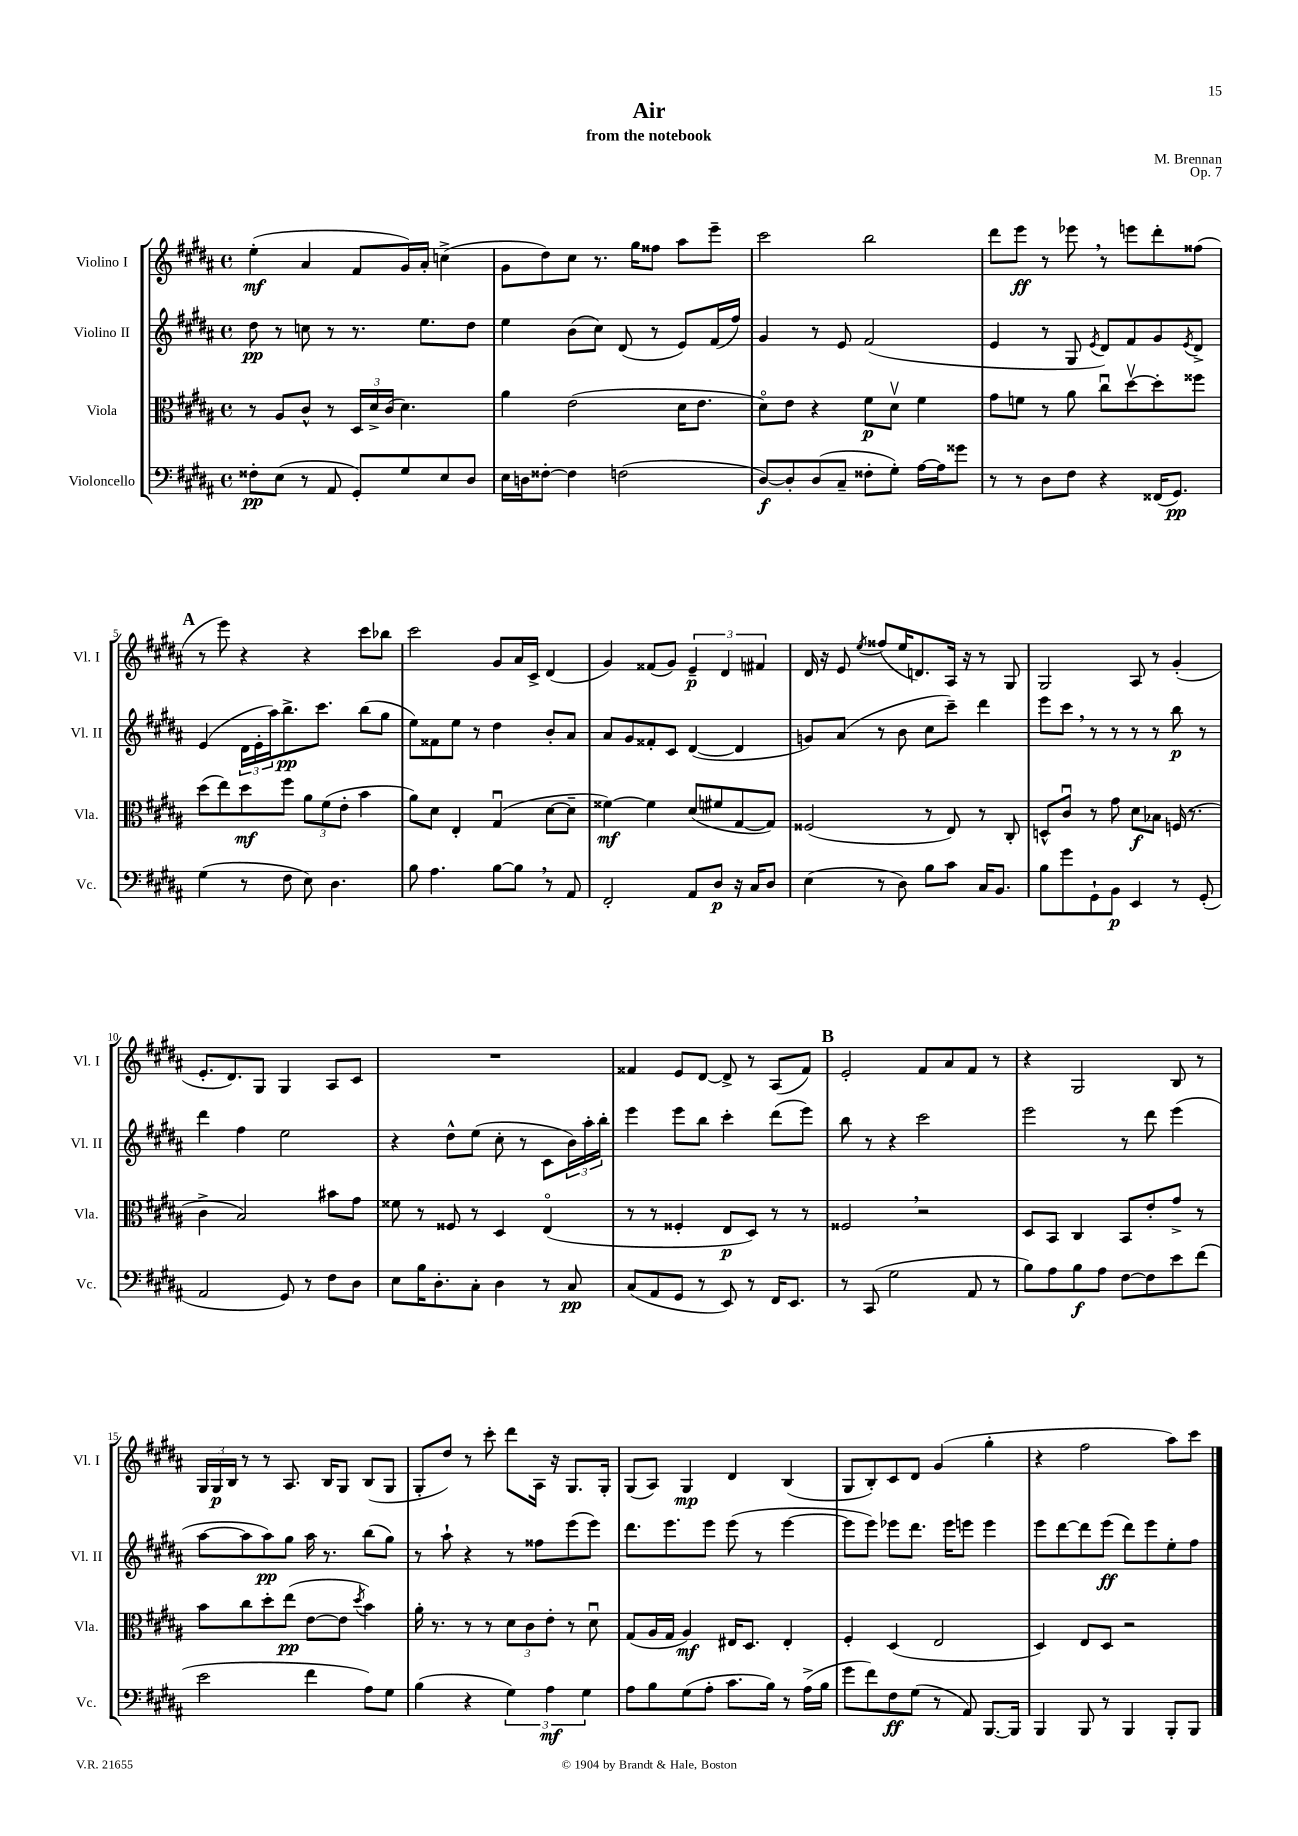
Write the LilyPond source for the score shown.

\header { title = "Air" composer = "M. Brennan" subtitle = "from the notebook" opus = "Op. 7" }
<<
\new StaffGroup <<
\new Staff = "s0" \with { instrumentName = "Violino I" shortInstrumentName = "Vl. I" } {
    \clef treble \key b \major \defaultTimeSignature \time 4/4
    e''4-.\mf( ais'4 fis'8 gis'16) ais'16-. c''4->( |
    gis'8 dis''8) cis''8 r8. gis''16 fisis''8 ais''8 e'''8-- |
    cis'''2 b''2 |
    dis'''8 e'''8\ff r8 ees'''8 \breathe r8 e'''8 dis'''8-. fisis''8( |
    \mark \markup { \bold "A" } r8 e'''8) r4 r4 cis'''8 bes''8 |
    cis'''2 gis'8 ais'16 cis'16-> dis'4( |
    gis'4) fisis'8( gis'8) \tuplet 3/2 { e'4--\p dis'4 fis'4 } |
    dis'16 r16 e'8 \acciaccatura { e''8 } fisis''8( e''16 d'8.) ais16 r16 r8 gis8 |
    gis2 ais8 r8 gis'4-.( |
    e'8.-. dis'8.) gis8 gis4 ais8 cis'8 |
    R1 |
    fisis'4 e'8 dis'8~ dis'8-> r8 ais8( fisis'8) |
    \mark \markup { \bold "B" } e'2-. fis'8 ais'8 fis'8 r8 |
    r4 gis2 b8 r8 |
    \tuplet 3/2 { gis16 gis16\p b16 } r8 r8 ais8. b16 gis8 b8( gis8 |
    gis8-. dis''8) r8 cis'''8-. dis'''8 ais16 r16 gis8. gis16-. |
    gis8( ais8) gis4\mp dis'4 b4( |
    gis8 b8-.) cis'8 dis'8 gis'4( gis''4-. |
    r4 fis''2 ais''8) cis'''8 \bar "|." |
}
\new Staff = "s1" \with { instrumentName = "Violino II" shortInstrumentName = "Vl. II" } {
    \clef treble \key b \major \defaultTimeSignature \time 4/4
    dis''8\pp r8 c''8 r8 r8. e''8. dis''8 |
    e''4 b'8( cis''8) dis'8( r8 e'8) fis'16( fis''16) |
    gis'4 r8 e'8 fis'2( |
    e'4 r8 gis8 \acciaccatura { e'8 } dis'8) fis'8 gis'8 \acciaccatura { e'8 } dis'8-> |
    \mark \markup { \bold "A" } e'4( \tuplet 3/2 { dis'16 e'16-. ais''16) } b''8.->\pp cis'''8. b''8( gis''8 |
    e''8) fisis'8 e''8 r8 dis''4 b'8-. ais'8 |
    ais'8 gis'8 fisis'8-. cis'8 dis'4~( dis'4 |
    g'8) ais'8( r8 b'8 cis''8 cis'''8--) dis'''4 |
    e'''8 cis'''8 \breathe r8 r8 r8 r8 b''8\p r8 |
    dis'''4 fis''4 e''2 |
    r4 dis''8-^ e''8( cis''8-. r8 cis'8 \tuplet 3/2 { b'16) ais''16-. b''16-. } |
    e'''4 e'''8 b''8 cis'''4-. dis'''8( e'''8) |
    \mark \markup { \bold "B" } b''8 r8 r4 cis'''2 |
    e'''2 r8 dis'''8 e'''4( |
    ais''8~ ais''8 ais''8\pp) gis''8 ais''16 r8. b''8( gis''8) |
    r8 ais''8-! r4 r8 fisis''8 e'''8( e'''8) |
    dis'''8. e'''8. e'''8 e'''8( r8 e'''4~ |
    e'''8 e'''8) ees'''8 dis'''8. ees'''16 e'''8 e'''4 |
    e'''8 dis'''8~ dis'''8 e'''8\ff( dis'''8) e'''8 e''8-. fis''8 \bar "|." |
}
\new Staff = "s2" \with { instrumentName = "Viola" shortInstrumentName = "Vla." } {
    \clef alto \key b \major \defaultTimeSignature \time 4/4
    r8 ais8 cis'8-^ r8 \tuplet 3/2 { dis16 dis'16-> cis'16( } dis'4.) |
    ais'4 e'2( dis'16 e'8. |
    dis'8\flageolet) e'8 r4 fis'8\p dis'8\upbow fis'4 |
    gis'8 f'8 r8 ais'8 cis''8\downbow dis''8~\upbow dis''8-. fisis''8 |
    \mark \markup { \bold "A" } dis''8( e''8) dis''8\mf fis''8 \tuplet 3/2 { ais'8 fis'8( e'8-. } b'4 |
    ais'8) dis'8 e4-. gis4\downbow( dis'8~ dis'8-- |
    fisis'4~\mf) fisis'4 dis'8( fis'8 gis8~ gis8) |
    fisis2( r8 e8) r8 cis8-. |
    d8-^ cis'8\downbow r8 gis'8 dis'8\f bes8 f16( r8. |
    cis'4-> b2) bis'8 gis'8 |
    fisis'8 r8 fisis8 r8 dis4 e4\flageolet( |
    r8 r8 fisis4-. e8\p dis8) r8 r8 |
    \mark \markup { \bold "B" } fisis2 \breathe r2 |
    dis8 b,8 cis4 b,8 e'8-. gis'8-> r8 |
    b'8 cis''8 dis''8-. e''8\pp( e'8~ e'8 \acciaccatura { dis''8 } b'4) |
    ais'16-. r8. r8 r8 \tuplet 3/2 { dis'8 cis'8 e'8-. } r8 dis'8\downbow |
    gis8( ais16 gis16 ais4\mf) eis16 dis8. eis4-. |
    fis4-. dis4( e2 |
    dis4) e8 dis8 r2 \bar "|." |
}
\new Staff = "s3" \with { instrumentName = "Violoncello" shortInstrumentName = "Vc." } {
    \clef bass \key b \major \defaultTimeSignature \time 4/4
    fisis8-.\pp e8( r8 ais,8 gis,8-.) gis8 e8 dis8 |
    e16 d16 fisis8~-. fisis4 f2( |
    dis8~\f) dis8-. dis8( cis8-- fisis8-. gis8-.) ais16~ ais16 gisis'8 |
    r8 r8 dis8 fis8 r4 fisis,16( gis,8.\pp) |
    \mark \markup { \bold "A" } gis4( r8 fis8 e8) dis4. |
    b8 ais4. b8~ b8 \breathe r8 ais,8 |
    fis,2-. ais,8 dis8\p r16 cis16 dis8 |
    e4( r8 dis8) b8 cis'8 cis16 b,8. |
    b8 gis'8 gis,8-! b,8\p e,4 r8 gis,8-.( |
    ais,2 gis,8) r8 fis8 dis8 |
    e8 b16 dis8.-. cis8-. dis4 r8 cis8\pp |
    cis8( ais,8 gis,8 r8 e,8) r8 fis,16 e,8. |
    \mark \markup { \bold "B" } r8 cis,8( gis2 ais,8 r8 |
    b8) ais8 b8\f ais8 fis8~ fis8 e'8 fis'8( |
    e'2 fis'4 ais8) gis8 |
    b4( r4 \tuplet 3/2 { gis4) ais4\mf gis4 } |
    ais8 b8 gis8( ais8-. cis'8. b16) r8 ais16->( b16 |
    gis'8 fis'8) fis8\ff gis8( r8 ais,8) b,,8.~ b,,16 |
    b,,4 b,,8 r8 b,,4 b,,8-. b,,8 \bar "|." |
}
>>
>>
